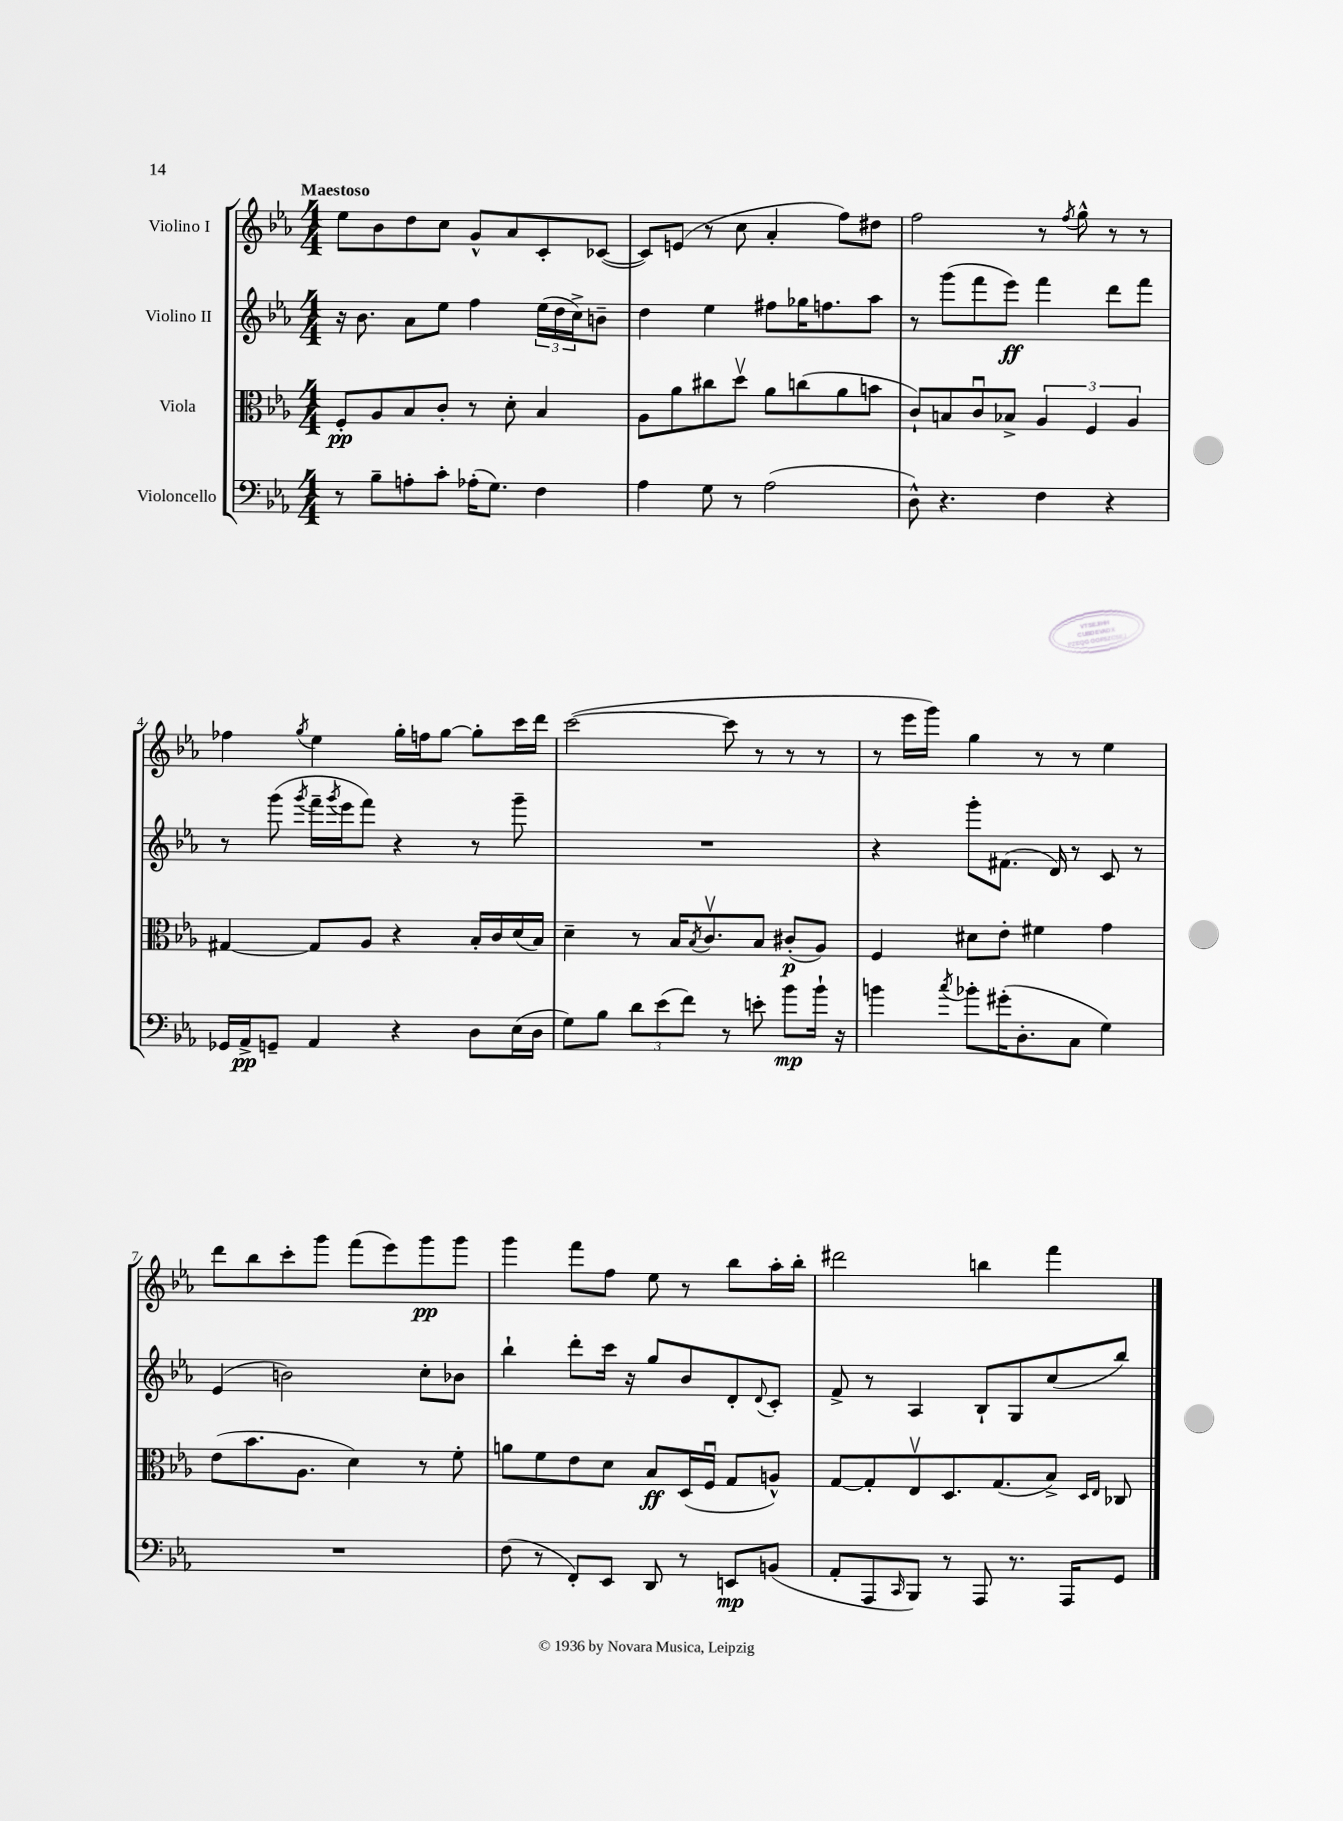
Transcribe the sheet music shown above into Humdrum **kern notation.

**kern	**dynam	**kern	**dynam	**kern	**dynam	**kern	**dynam
*part4	*part4	*part3	*part3	*part2	*part2	*part1	*part1
*staff4	*staff4	*staff3	*staff3	*staff2	*staff2	*staff1	*staff1
*I"Violoncello	*	*I"Viola	*	*I"Violino II	*	*I"Violino I	*
*clefF4	*	*clefC3	*	*clefG2	*	*clefG2	*
*k[b-e-a-]	*	*k[b-e-a-]	*	*k[b-e-a-]	*	*k[b-e-a-]	*
*M4/4	*	*M4/4	*	*M4/4	*	*M4/4	*
=1	=1	=1	=1	=1	=1	=1	=1
!	!	!	!	!	!	!LO:TX:a:B:t=Maestoso	!
8r	.	8F'/L	pp	16r	.	8ee-\L	.
.	.	.	.	8.b-\	.	.	.
8B-~\L	.	8A-/	.	.	.	8b-\	.
8An'\	.	8B-/	.	8a-\L	.	8dd\	.
8c'\J	.	8c'/J	.	8ee-\J	.	8cc\J	.
(16A-X'\KL	.	8r	.	4ff\	.	8g^^/L	.
8.G\J)	.	.	.	.	.	.	.
.	.	8d'\	.	.	.	8a-/	.
4F\	.	4B-/	.	(24ee-\LL	.	8c'/	.
.	.	.	.	24dd\	.	.	.
.	.	.	.	24cc^\J)	.	.	.
.	.	.	.	8bn~\J	.	([8c-X/J	.
=2	=2	=2	=2	=2	=2	=2	=2
4A-\	.	8A-\L	.	4dd\	.	8c-/L])	.
.	.	8a-\	.	.	.	(8en/J	.
8G\	.	8cc#X\	.	4ee-\	.	8r	.
8r	.	8ddv\J	.	.	.	8cc\	.
(2A-\	.	8a-\L	.	8ff#X\L	.	4a-'/	.
.	.	(8ccn\	.	16gg-X\K	.	.	.
.	.	.	.	8.ffn\	.	.	.
.	.	8a-\	.	.	.	8ff\L)	.
.	.	8bn\J	.	8aa-\J	.	8dd#X\J	.
=3	=3	=3	=3	=3	=3	=3	=3
8D^^\)	.	8c`/L)	.	8r	.	2ff\	.
4.r	.	8Bn/	.	(8ggg\L	.	.	.
.	.	8cu/	.	8fff\	.	.	.
.	.	8B-X^/J	.	8eee-\J)	ff	.	.
4F\	.	6A-/	.	4fff\	.	8r	.
.	.	.	.	.	.	8qff/	.
.	.	.	.	.	.	8gg^^\	.
.	.	6F/	.	.	.	.	.
4r	.	.	.	8ddd\L	.	8r	.
.	.	6A-/	.	.	.	.	.
.	.	.	.	8fff\J	.	8r	.
!!LO:LB:g=z
=4	=4	=4	=4	=4	=4	=4	=4
16GG-X/LL	.	[4G#X/	.	8r	.	4ff-X\	.
16AA-^/J	pp	.	.	.	.	.	.
8GGn~/J	.	.	.	(8ggg\	.	.	.
.	.	.	.	8qggg/	.	8qgg/	.
4AA-/	.	8G#/L]	.	16fff~\LL	.	4ee-\	.
.	.	.	.	8qggg/	.	.	.
.	.	.	.	16eee-\J	.	.	.
.	.	8A-/J	.	8fff\J)	.	.	.
4r	.	4r	.	4r	.	16gg'\LL	.
.	.	.	.	.	.	16ffn\J	.
.	.	.	.	.	.	[8gg\J	.
8D\L	.	16B-'/LL	.	8r	.	8gg'\L]	.
.	.	16c/	.	.	.	.	.
(16E-\L	.	(16d/	.	8ggg~\	.	16ccc\L	.
16D\JJ	.	16B-/JJ)	.	.	.	16ddd\JJ	.
=5	=5	=5	=5	=5	=5	=5	=5
8G\L)	.	4d~\	.	1r	.	([2ccc\	.
8B-\J	.	.	.	.	.	.	.
12d\L	.	8r	.	.	.	.	.
(12e-\	.	.	.	.	.	.	.
.	.	16B-/KL	.	.	.	.	.
12f\J)	.	.	.	.	.	.	.
.	.	8qB-/	.	.	.	.	.
.	.	8.cv/	.	.	.	.	.
8r	.	.	.	.	.	8ccc\]	.
8en'\	.	8B-/J	.	.	.	8r	.
8b-\L	mp	(8c#X'/L	p	.	.	8r	.
16b-`\Jk	.	8A-/J)	.	.	.	8r	.
16r	.	.	.	.	.	.	.
=6	=6	=6	=6	=6	=6	=6	=6
4bn\	.	4F/	.	4r	.	8r	.
.	.	.	.	.	.	16eee-\LL	.
.	.	.	.	.	.	16ggg\JJ)	.
8qcc/	.	.	.	.	.	.	.
8b-X'\L	.	8d#X\L	.	8ggg'\L	.	4gg\	.
(16g#X'\K	.	8e-'\J	.	(8.f#X\J	.	.	.
8.D'\	.	.	.	.	.	.	.
.	.	4f#X\	.	.	.	8r	.
.	.	.	.	16d/)	.	.	.
8C\J	.	.	.	8r	.	8r	.
4G\)	.	4g\	.	8c/	.	4ee-\	.
.	.	.	.	8r	.	.	.
!!LO:LB:g=z
=7	=7	=7	=7	=7	=7	=7	=7
1r	.	(8e-\L	.	(4e-/	.	8ddd\L	.
.	.	8.b-\	.	.	.	8bb-\	.
.	.	.	.	2bn\)	.	8ccc'\	.
.	.	8.A-\J	.	.	.	.	.
.	.	.	.	.	.	8ggg\J	.
.	.	4d\)	.	.	.	(8fff\L	.
.	.	.	.	.	.	8eee-\)	.
.	.	8r	.	8cc'\L	.	8ggg\	pp
.	.	8f'\	.	8b-X\J	.	8ggg\J	.
=8	=8	=8	=8	=8	=8	=8	=8
(8F\	.	8an\L	.	4bb-`\	.	4ggg\	.
8r	.	8f\	.	.	.	.	.
8FF'/L)	.	8e-\	.	8ddd'\L	.	8fff\L	.
8EE-/J	.	8d\J	.	16ccc\Jk	.	8ff\J	.
.	.	.	.	16r	.	.	.
8DD/	.	8B-/L	ff	8gg/L	.	8ee-\	.
8r	.	(16D/L	.	8b-/	.	8r	.
.	.	16Fu/JJ	.	.	.	.	.
8EEn/L	mp	8G/L	.	8d'/	.	8bb-\L	.
.	.	.	.	8qqd/	.	.	.
(8BBn/J	.	8An^^/J)	.	8c'/J	.	16aa-'\L	.
.	.	.	.	.	.	16bb-'\JJ	.
=9	=9	=9	=9	=9	=9	=9	=9
8AA-'/L	.	[8G/L	.	8f^/	.	2ddd#X\	.
8AAA-/	.	8G'/]	.	8r	.	.	.
16qqCC/	.	.	.	.	.	.	.
8BBB-/J)	.	8E-v/	.	4A-/	.	.	.
8r	.	8.D/	.	.	.	.	.
8AAA-/	.	.	.	8B-`/L	.	4bbn\	.
.	.	(8.G/	.	.	.	.	.
8.r	.	.	.	8G/	.	.	.
.	.	8B-^/J)	.	(8cc/	.	4fff\	.
16AAA-/KL	.	.	.	.	.	.	.
.	.	16qqD/LL	.	.	.	.	.
.	.	16qqE-/JJ	.	.	.	.	.
8GG/J	.	8C-X/	.	8bb-/J)	.	.	.
==	==	==	==	==	==	==	==
*-	*-	*-	*-	*-	*-	*-	*-
